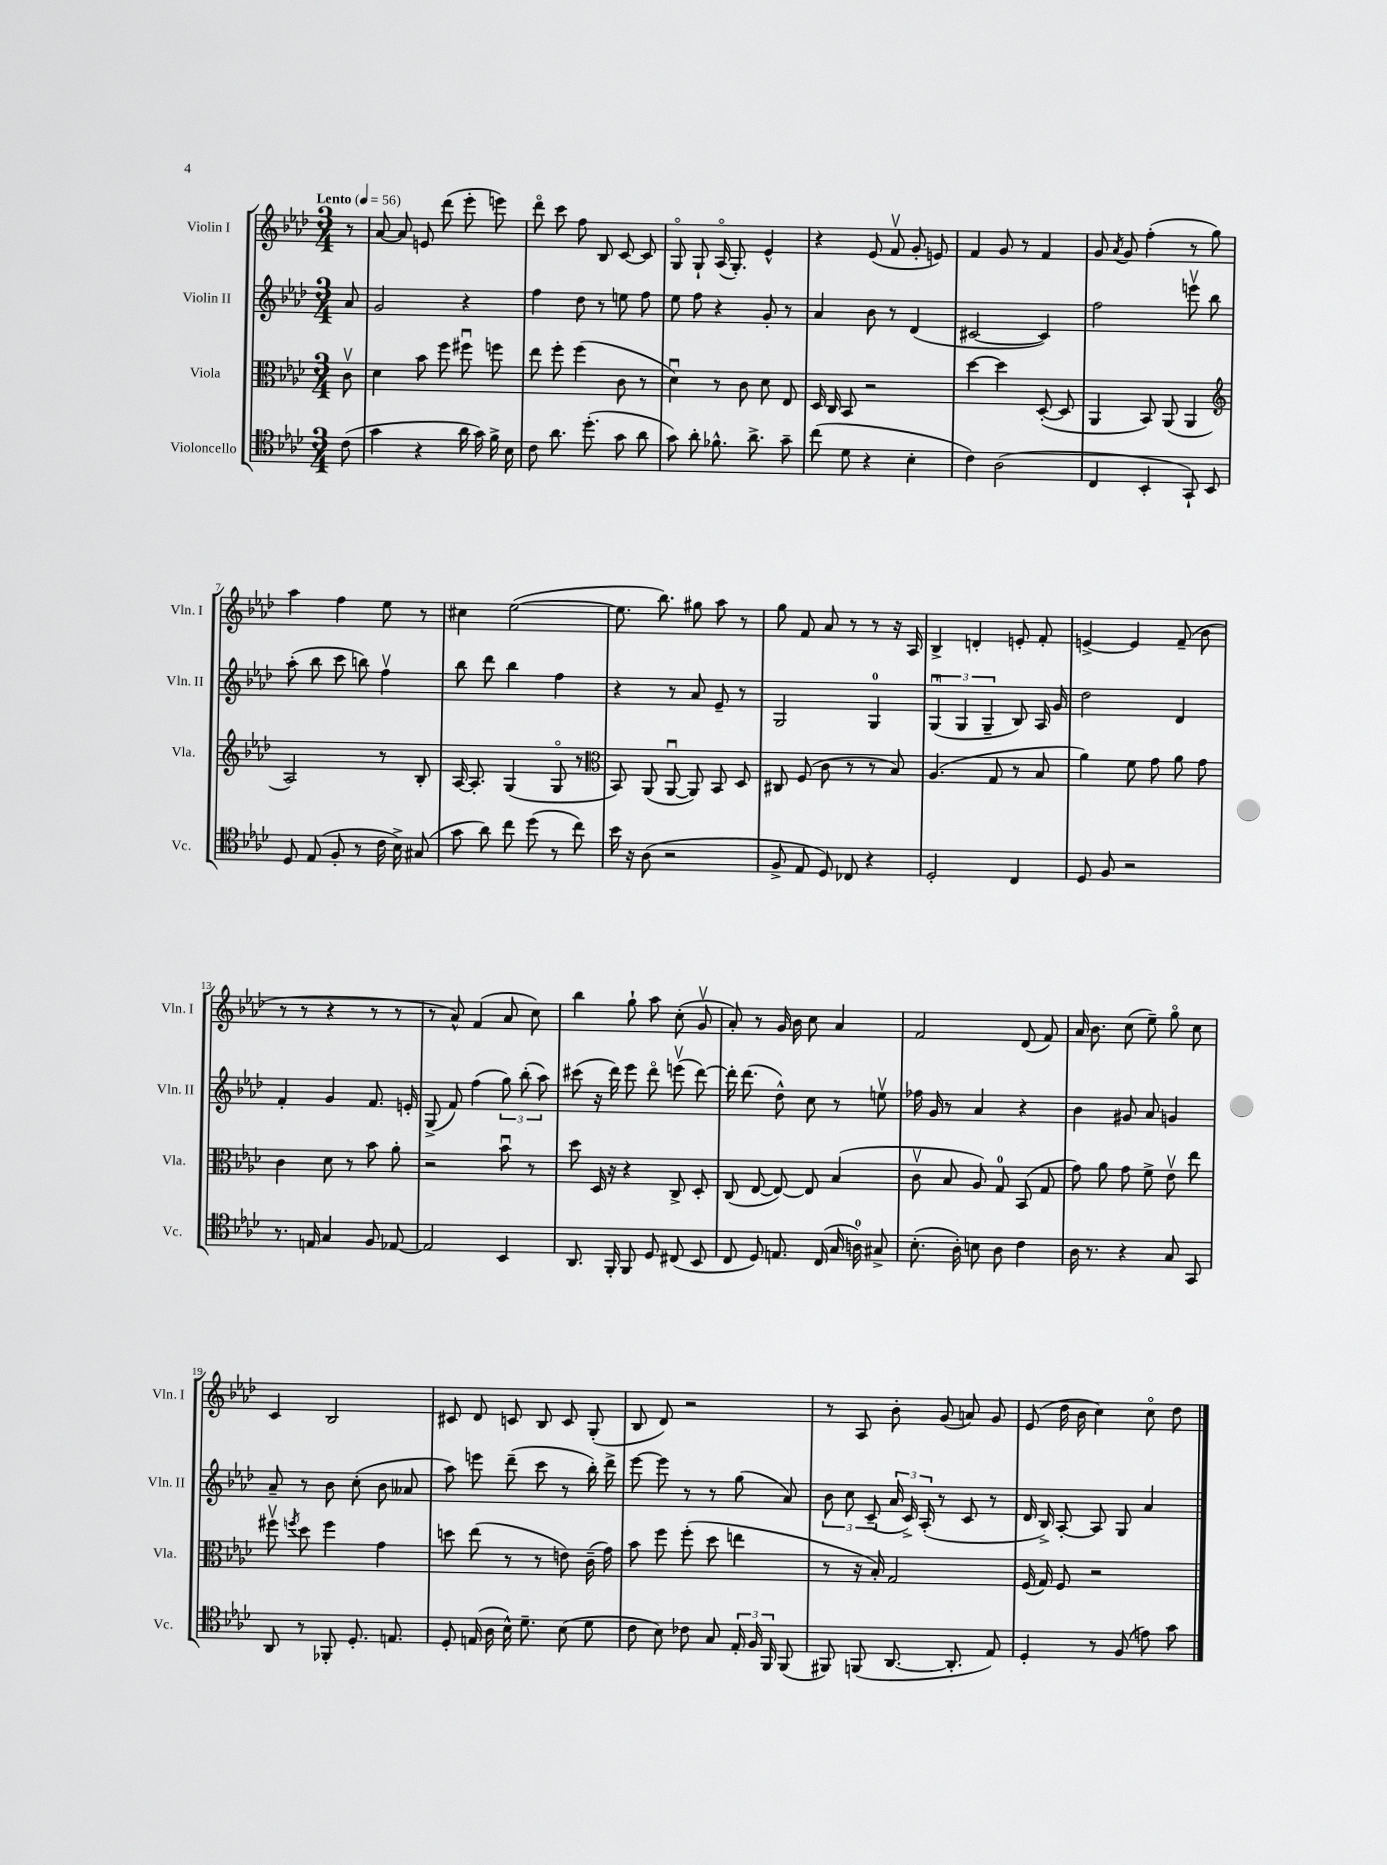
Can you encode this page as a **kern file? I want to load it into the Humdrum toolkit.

**kern	**kern	**kern	**kern
*staff4	*staff3	*staff2	*staff1
*clefC4	*clefC3	*clefG2	*clefG2
*k[b-e-a-d-]	*k[b-e-a-d-]	*k[b-e-a-d-]	*k[b-e-a-d-]
*M3/4	*M3/4	*M3/4	*M3/4
*MM56	*MM56	*MM56	*MM56
(8c\	8cv\	8a-/	8r
=	=	=	=
4g\	4d-\	2g/	[8a-/
.	.	.	8a-/]
4r	8b-\	.	8e/
.	8ff\	.	(8ddd-\
16a-\	8ff#u\	4r	8eee-'\
16g\)	.	.	.
16f^\	8ff\	.	8eee\)
16B-\	.	.	.
=	=	=	=
8c\	8ee-\	4ff\	8ddd-o\
8.a-\	8ff'\	.	8ccc\
.	(4ff\	8dd-\	8ff\
(8.dd-'\	.	.	.
.	.	8r	8B-/
8g\	8c\	8ee\	[8c/
8a-\	8r	8ff\	8c/]
=	=	=	=
8g\)	4d-u\)	8ee-\	8Go/
8a-'\	.	8ff\	8G`/
8.f-^^\	8r	4r	(16A-o/
.	.	.	8.G'/)
.	8c\	.	.
8.a-^\	.	.	.
.	8d-\	8g'/	4e-^^/
8g~\	8E-/	8r	.
=	=	=	=
(8cc\	16D-/	4a-/	4r
.	16C/	.	.
8d-\	8BB-/	.	.
4r	2r	8b-\	(8e-/
.	.	8r	8fv/
4B-'\	.	(4d-/	8g'/
.	.	.	8e/)
=	=	=	=
4c\)	[4dd-\	[2c#/	4f/
(2A-\	4dd-\]	.	8g/
.	.	.	8r
.	([8D-'/	4c#/])	4f/
.	8D-/]	.	.
=	=	=	=
4C/	4AA-/	2ff\	8g/
.	.	.	8qa-/
.	.	.	8g/
4BB-'/	8BB-/)	.	(4ff'\
.	(8AA-/	.	.
8GG`/)	4AA-/	8eeev\	8r
8BB-/	.	8bb-\	8gg\)
=	=	=	=
*	*clefG2	*	*
8D-/	2A-/)	(8aa-'\	4aa-\
(8E-/	.	8bb-\	.
8F'/	.	8ccc\	4ff\
8r	.	8bb\)	.
16c\	8r	4ffv\	8ee-\
16B-^\)	.	.	.
(8G#/	8B-'/	.	8r
=	=	=	=
8g\	[16A-/	8bb-\	4cc#\
.	8.A-'/]	.	.
8a-\)	.	8ddd-\	.
8cc\	(4G/	4bb-\	([2ee-\
(8dd-\	.	.	.
8r	8Go/	4ff\	.
8cc\)	8r	.	.
=	=	=	=
*	*clefC3	*	*
16b-\	8BB-/)	4r	8.ee-\]
16r	.	.	.
(8A-\	(8AA-/	.	.
.	.	.	8.bb-\)
2r	[8AA-u/	8r	.
.	8AA-/])	8a-/	8gg#\
.	8BB-/	8e-~/	8aa-\
.	8D-/	8r	8r
=	=	=	=
8F^/	8C#/	2G/	8gg\
8E-/	(8F/	.	8f/
8D-/)	8c\	.	8a-/
8C-/	8r	.	8r
4r	8r	4G/	8r
.	8B-/)	.	16r
.	.	.	16A-/
=	=	=	=
2D-'/	(4.A-/	(6Gu/	4B-^/
.	.	6G/	.
.	.	.	4d'/
.	.	6G~/	.
.	8G/	.	.
4C/	8r	8B-/)	8e'/
.	8B-/	16A-/	8f'/
.	.	16g/	.
=	=	=	=
8D-/	4a-\)	2dd-\	[4e^/
8F/	.	.	.
2r	8f\	.	4e/]
.	8g\	.	.
.	8a-\	4d-/	(8f~/
.	8g\	.	8b-\
=	=	=	=
8.r	4c\	4f'/	8r
.	.	.	8r
16E/	.	.	.
4G/	8d-\	4g/	4r
.	8r	.	.
8F/	8b-\	8.f/	8r
[8E-/	8a-'\	.	8r
.	.	16e'/	.
=	=	=	=
2E-/]	2r	(8G^/	8r
.	.	8f/)	8a-^^/)
.	.	(4ff\	(4f/
4BB-/	8b-u\	12gg\)	8a-/
.	.	(12bb-'\	.
.	8r	.	8cc\)
.	.	12aa-\)	.
=	=	=	=
8.AA-/	8dd-\	(8ccc#\	4bb-\
.	16D-/	16r	.
16FF'/	16r	16ddd-\)	.
8FF/	4r	8eee-\	8gg`\
8D-/	.	8ddd-o\	8aa-\
(8C#/	8C^/	(8eeev\	(8cc'\
8BB-/	8D-'/	[8ddd-\)	8gv/
=	=	=	=
8C/	(8C/	16ddd-'\]	8a-'/)
.	.	(8.ddd-\	.
8D-/)	[8E-/	.	8r
8.E/	8E-/_)	8dd-^^\)	16g/
.	.	.	16b-\
.	8E-/]	8cc\	8cc\
(16C/	.	.	.
16G/	(4B-/	8r	4a-/
16A\)	.	.	.
8G#^/	.	8eev\	.
=	=	=	=
(8.B-'\	8cv\	16ff-\	2f/
.	.	16g/	.
.	8B-/	8r	.
16A-'\)	.	.	.
8B\	8A-/)	4a-/	.
8A-\	8G/	.	.
4c\	(8BB-/	4r	(8d-/
.	8G/	.	8f/)
=	=	=	=
16A-\	8g\)	4b-\	16a-/
8.r	.	.	8.b-\
.	8a-\	.	.
4r	8g\	8g#/	(8cc\
.	8f^\	8a-/	8ee-~\)
8G/	8e-v\	4g/	8ggo\
8GG/	8ee-\	.	8cc\
=	=	=	=
8AA-/	8ff#v\	8a-~/	4c/
.	8qff/	.	.
8r	8dd-\	8r	.
8FF-'/	4ff\	8b-\	2B-/
8.D-'/	.	(8cc'\	.
.	4g\	8b-\	.
8.E/	.	.	.
.	.	8a--/	.
=	=	=	=
8D-'/	8dd\	8aa-\)	8c#/
(16E/	(8ee-\	8eee\	8d-/
16A-\	.	.	.
16B-^^\)	8r	(8ddd-~\	8c/
8.d-~\	.	.	.
.	8r	8ccc\	8B-/
(8B-\	8e\)	8r	8c/
8d-\	(16c~\	16bb-'\)	(8G'/
.	16g\)	16ddd-^\	.
=	=	=	=
8c\	8b-\	[8eee-\	8B-/
8B-\)	8ff\	8eee-\]	8d-/)
8c-\	(8ff'\	8r	2r
8G/	8dd-\	8r	.
24E-'/	4ee\	(8gg\	.
24F/	.	.	.
24FF/	.	.	.
(8FF/	.	8a-/)	.
=	=	=	=
8FF#/)	8r	12b-\	8r
.	.	12cc\	.
(8FF/	16r	.	8A-/
.	.	(12c~/	.
.	16B-'/)	.	.
[8.AA-/	2G/	24a-/	8b-'\
.	.	24c^/)	.
.	.	(24A-'/	.
.	.	8r	(8g/
8.AA-'/]	.	.	.
.	.	8c/	8a/)
8E-/)	.	8r	8g/
=	=	=	=
4D-'/	(16F/	16d-/	(8e-/
.	16G/)	16B-^/)	.
.	8F/	[8A-'/	16dd-\
.	.	.	16b-\
8r	2r	8A-/]	4cc\)
(8F/	.	8G/	.
8e\)	.	4a-/	8cco\
8g\	.	.	8dd-\
==	==	==	==
*-	*-	*-	*-
